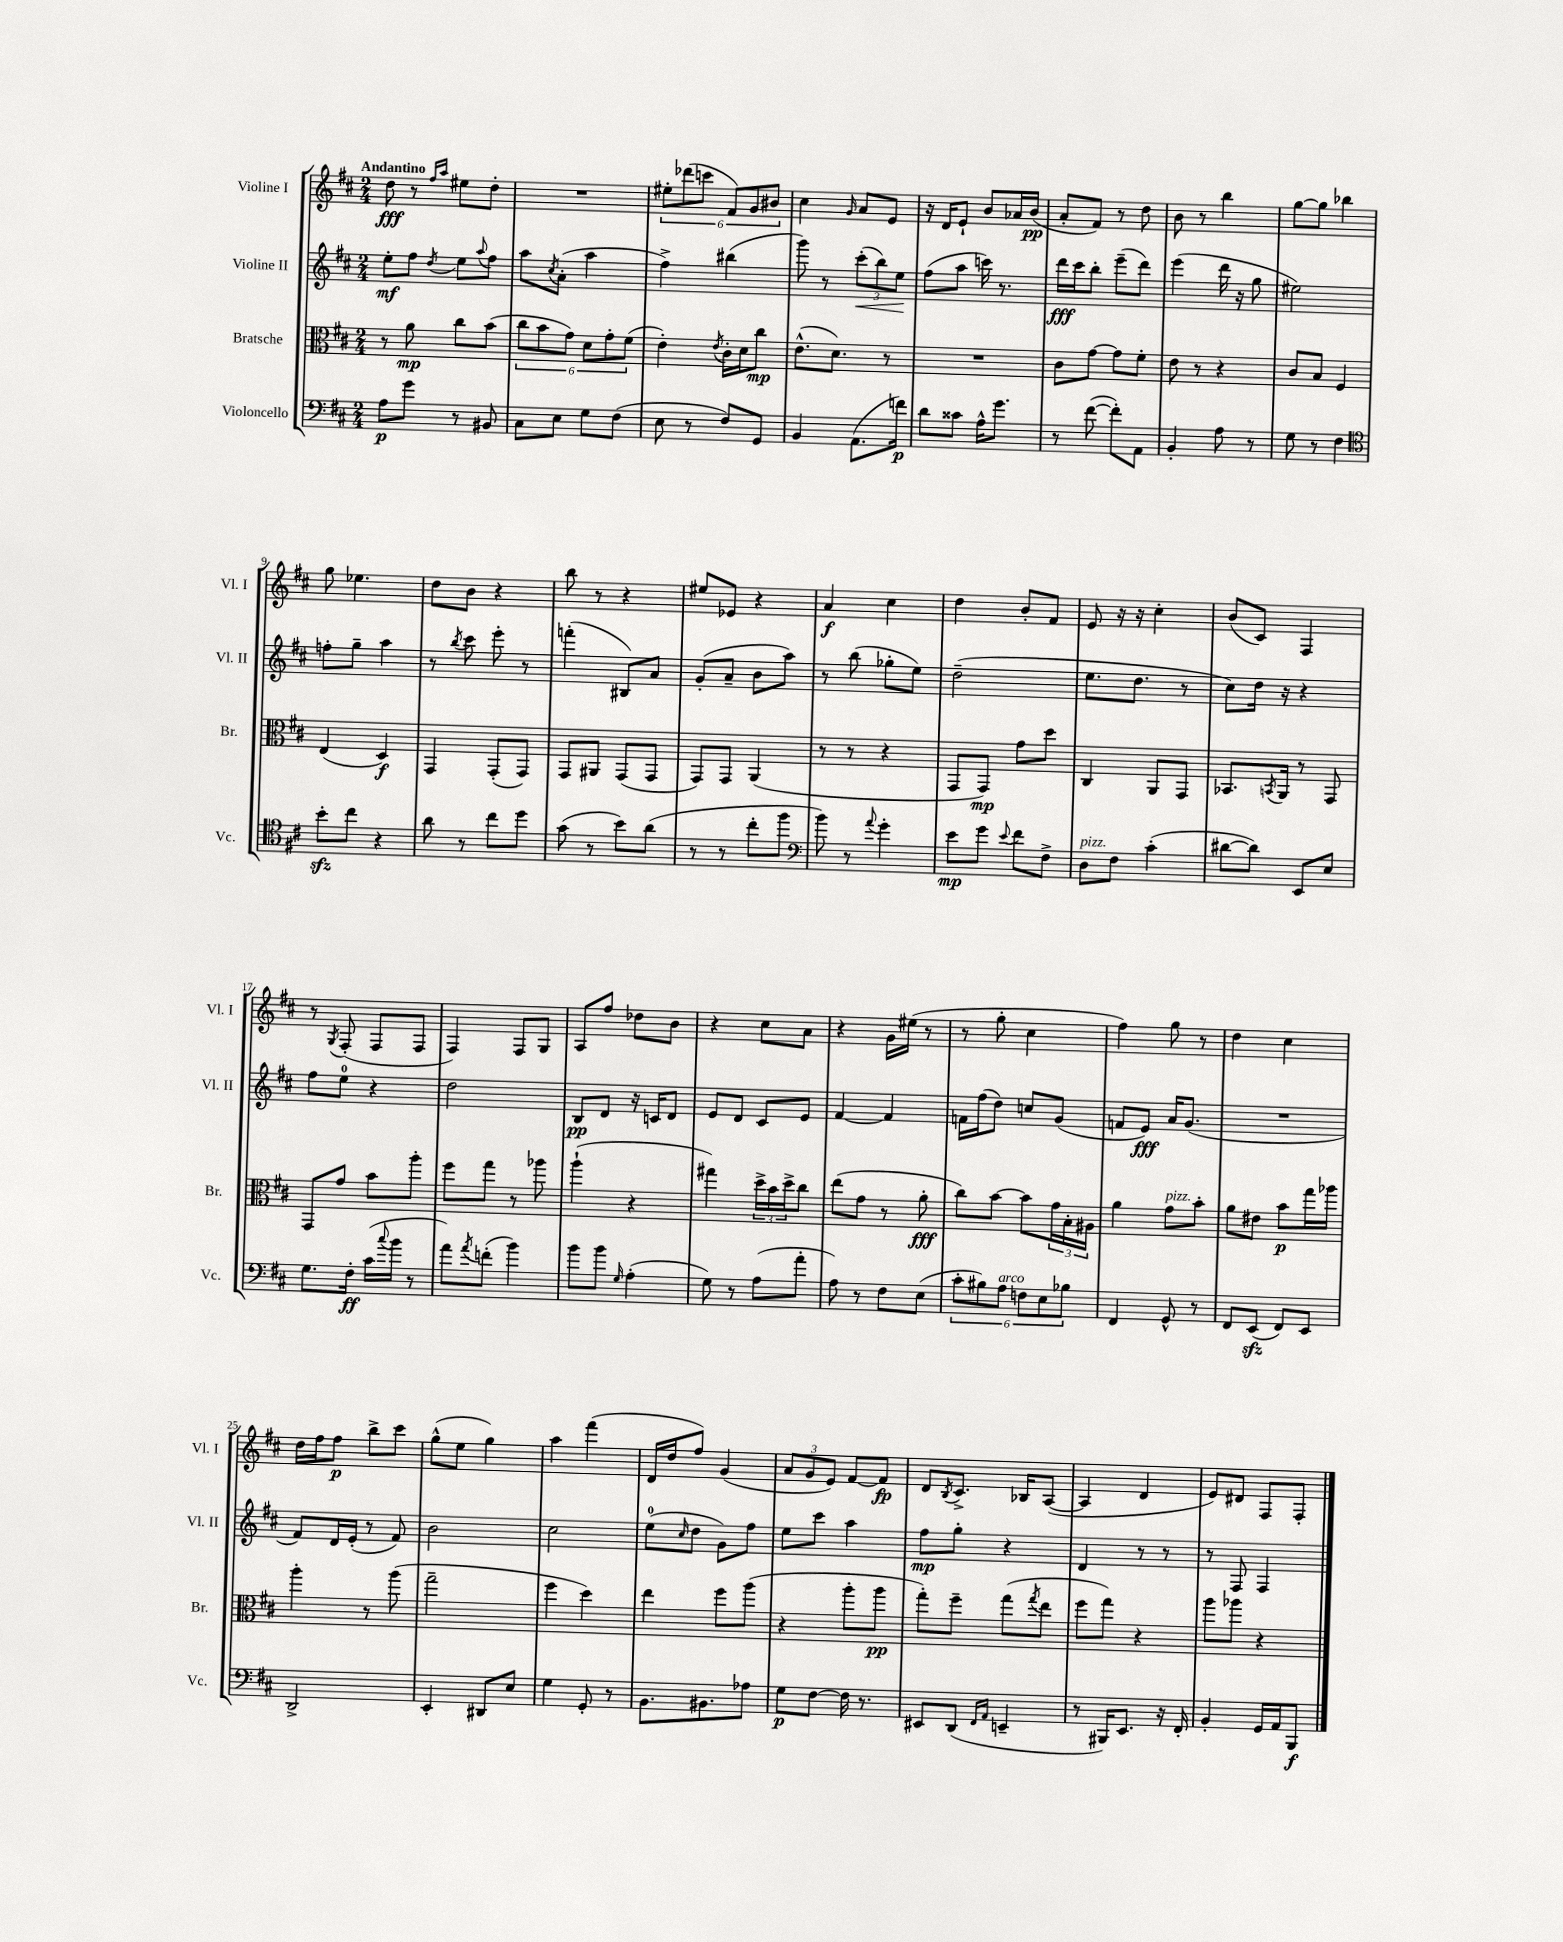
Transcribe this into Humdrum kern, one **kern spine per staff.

**kern	**dynam	**kern	**dynam	**kern	**dynam	**kern	**dynam
*part4	*part4	*part3	*part3	*part2	*part2	*part1	*part1
*staff4	*staff4	*staff3	*staff3	*staff2	*staff2	*staff1	*staff1
*I"Violoncello	*	*I"Bratsche	*	*I"Violine II	*	*I"Violine I	*
*I'Vc.	*	*I'Br.	*	*I'Vl. II	*	*I'Vl. I	*
*clefF4	*	*clefC3	*	*clefG2	*	*clefG2	*
*k[f#c#]	*	*k[f#c#]	*	*k[f#c#]	*	*k[f#c#]	*
*M2/4	*	*M2/4	*	*M2/4	*	*M2/4	*
=1	=1	=1	=1	=1	=1	=1	=1
!	!	!	!	!	!	!LO:TX:a:B:t=Andantino	!
8A\L	p	8r	.	8ee'\L	mf	8dd\	fff
8g\J	.	8a\	mp	8ff#\J	.	8r	.
.	.	.	.	.	.	16qqff#/LL	.
.	.	.	.	8qdd/	.	16qqaa/JJ	.
8r	.	8cc#\L	.	8ee\L	.	8ee#X\L	.
.	.	.	.	8qqaa/	.	.	.
8BB#X/	.	(8b\J	.	8ff#\J	.	8dd'\J	.
=2	=2	=2	=2	=2	=2	=2	=2
8C#\L	.	12cc#\L	.	8aa\L	.	2r	.
.	.	12b\	.	.	.	.	.
.	.	.	.	8qcc#/	.	.	.
8E\J	.	.	.	(8a'\J	.	.	.
.	.	12g\J)	.	.	.	.	.
8G\L	.	12d\L	.	4aa\	.	.	.
.	.	12g'\	.	.	.	.	.
(8F#\J	.	.	.	.	.	.	.
.	.	(12f#\J	.	.	.	.	.
=3	=3	=3	=3	=3	=3	=3	=3
8E\	.	4e'\)	.	4ff#^\)	.	12ee#X'\L	.
.	.	.	.	.	.	(12ddd-X\	.
8r	.	.	.	.	.	.	.
.	.	.	.	.	.	12cccn\J	.
.	.	8qe/	.	.	.	.	.
8F#/L)	.	16c#'\LL	.	(4bb#X\	.	12f#/L)	.
.	.	16d\J	.	.	.	.	.
.	.	.	.	.	.	12g/	.
8GG/J	.	8cc#\J	mp	.	.	.	.
.	.	.	.	.	.	12b#X/J	.
=4	=4	=4	=4	=4	=4	=4	=4
4BB/	.	(8.e^^\L	.	8ggg\)	.	4cc#\	.
.	.	.	.	8r	.	.	.
.	.	8.d\J)	.	.	.	.	.
.	.	.	.	.	.	16qqg/	.
!	!	!	!	!	!LO:HP:b	!	!
(8.AA\L	.	.	.	(12ccc#'\L	<	8a/L	.
.	.	.	.	12bb\)	.	.	.
.	.	8r	.	.	.	8e/J	.
.	.	.	.	12ee\J	.	.	.
16fn\Jk)	p	.	.	.	.	.	.
.	.	.	.	.	[	.	.
=5	=5	=5	=5	=5	=5	=5	=5
8d\L	.	2r	.	(8ff#\L	.	16r	.
.	.	.	.	.	.	16d/KL	.
8c##X\J	.	.	.	8aa\J	.	8e`/J	.
16A^^\KL	.	.	.	16cccn\)	.	8b/L	.
8.g\J	.	.	.	8.r	.	.	.
.	.	.	.	.	.	16a-X/L	.
.	.	.	.	.	.	(16b/JJ	pp
=6	=6	=6	=6	=6	=6	=6	=6
8r	.	8c#\L	.	16ddd\LL	fff	8a'/L	.
.	.	.	.	16ccc#\J	.	.	.
([8f#\	.	[8g\J	.	8bb'\J	.	8f#/J)	.
8f#'\L])	.	8g\L]	.	(8eee~\L	.	8r	.
8AA\J	.	8f#'\J	.	8ddd\J)	.	8dd\	.
=7	=7	=7	=7	=7	=7	=7	=7
4BB'/	.	8e\	.	(4eee\	.	8b\	.
.	.	8r	.	.	.	8r	.
8A\	.	4r	.	16ddd\	.	4bb\	.
.	.	.	.	16r	.	.	.
8r	.	.	.	8gg\	.	.	.
=8	=8	=8	=8	=8	=8	=8	=8
8G\	.	8c#/L	.	2ee#X\)	.	[8gg\L	.
8r	.	8B/J	.	.	.	8gg\J]	.
4F#\	.	4F#/	.	.	.	4bb-X\	.
!!LO:LB:g=z
=9	=9	=9	=9	=9	=9	=9	=9
*clefC4	*	*	*	*	*	*	*
8bzz'\L	.	(4E/	.	8ffn'\L	.	8gg\	.
8cc#\J	.	.	.	8gg~\J	.	4.ee-X\	.
4r	.	4D/)	f	4aa\	.	.	.
=10	=10	=10	=10	=10	=10	=10	=10
8a\	.	4GG/	.	8r	.	8dd\L	.
.	.	.	.	8qbb/	.	.	.
8r	.	.	.	8ccc#\	.	8b\J	.
8cc#\L	.	(8GG'/L	.	8eee'\	.	4r	.
8dd\J	.	8GG/J)	.	8r	.	.	.
=11	=11	=11	=11	=11	=11	=11	=11
(8g\	.	8GG/L	.	(4fffn'\	.	8bb\	.
8r	.	8AA#X/J	.	.	.	8r	.
8b\L)	.	(8GG/L	.	8B#X/L)	.	4r	.
(8a\J	.	8GG/J	.	8a/J	.	.	.
=12	=12	=12	=12	=12	=12	=12	=12
8r	.	8GG/L)	.	(8g'/L	.	8ee#X/L	.
8r	.	8GG/J	.	8a~/J	.	8e-X/J	.
8cc#'\L	.	(4AA/	.	8b\L	.	4r	.
8ff#\J	.	.	.	8aa\J)	.	.	.
=13	=13	=13	=13	=13	=13	=13	=13
*clefF4	*	*	*	*	*	*	*
8b\)	.	8r	.	8r	.	4a/	f
8r	.	8r	.	(8bb\	.	.	.
8qqa/	.	.	.	.	.	.	.
4g'\	.	4r	.	8gg-X'\L	.	4cc#\	.
.	.	.	.	8ee\J)	.	.	.
=14	=14	=14	=14	=14	=14	=14	=14
8e\L	mp	8GG/L	.	(2dd~\	.	4dd\	.
8g\J	.	8GG/J)	mp	.	.	.	.
8qqe/	.	.	.	.	.	.	.
8f#\L	.	8g\L	.	.	.	8b'/L	.
8F#^\J	.	8dd\J	.	.	.	8f#/J	.
=15	=15	=15	=15	=15	=15	=15	=15
!LO:TX:a:i:t=pizz.	!	!	!	!	!	!	!
8D\L	.	4C#/	.	8.ee\L	.	8e/	.
8F#\J	.	.	.	.	.	16r	.
.	.	.	.	8.dd\J	.	16r	.
(4c#'\	.	8AA/L	.	.	.	4cc#'\	.
.	.	8GG/J	.	8r	.	.	.
=16	=16	=16	=16	=16	=16	=16	=16
[8d#X\L	.	8.BB-X/L	.	8cc#\L)	.	(8b/L	.
8d#\J])	.	.	.	16dd\Jk	.	8c#/J)	.
.	.	8qBBn/	.	.	.	.	.
.	.	16AA/Jk	.	16r	.	.	.
8EE/L	.	8r	.	4r	.	4F#/	.
8E/J	.	8GG/	.	.	.	.	.
!!LO:LB:g=z
=17	=17	=17	=17	=17	=17	=17	=17
8.G\L	.	8GG/L	.	8ff#\L	.	8r	.
.	.	.	.	.	.	8qG/	.
.	.	8g/J	.	8ee\J	.	(8F#'/	.
16F#'\Jk	ff	.	.	.	.	.	.
(16c#\LL	.	8b\L	.	4r	.	8F#/L	.
8qqcc#/	.	.	.	.	.	.	.
16b\JJ	.	.	.	.	.	.	.
8r	.	8aa'\J	.	.	.	8F#/J	.
=18	=18	=18	=18	=18	=18	=18	=18
8a\L)	.	8ff#\L	.	2dd\	.	4F#/)	.
8qa/	.	.	.	.	.	.	.
(8fn'\J	.	8gg\J	.	.	.	.	.
4b\)	.	8r	.	.	.	8F#/L	.
.	.	8aa-X\	.	.	.	8G/J	.
=19	=19	=19	=19	=19	=19	=19	=19
8b\L	.	(4aa`\	.	8B/L	pp	8A/L	.
8b\J	.	.	.	8d/J	.	8ff#/J	.
16qqG/	.	.	.	.	.	.	.
(4A'\	.	4r	.	16r	.	8dd-X\L	.
.	.	.	.	16cn/KL	.	.	.
.	.	.	.	8d/J	.	8b\J	.
=20	=20	=20	=20	=20	=20	=20	=20
8G\)	.	4gg#X\)	.	8e/L	.	4r	.
8r	.	.	.	8d/J	.	.	.
(8A\L	.	24dd^\LL	.	8c#/L	.	8cc#\L	.
.	.	24b\	.	.	.	.	.
.	.	24dd^\J	.	.	.	.	.
8a'\J	.	8cc#\J	.	8e/J	.	8a\J	.
=21	=21	=21	=21	=21	=21	=21	=21
8A\)	.	(8ee\L	.	[4f#/	.	4r	.
8r	.	8g\J	.	.	.	.	.
8F#\L	.	8r	.	4f#/]	.	16g\LL	.
.	.	.	.	.	.	(16ee#X\JJ	.
(8E\J	.	8a'\	fff	.	.	8r	.
=22	=22	=22	=22	=22	=22	=22	=22
12c#'\L	.	8cc#\L)	.	16fn\LL	.	8r	.
.	.	.	.	(16ff#\J	.	.	.
12B#X\)	.	.	.	.	.	.	.
.	.	[8b\J	.	8dd\J)	.	8gg'\	.
!LO:TX:a:i:t=arco	!	!	!	!	!	!	!
12A\J	.	.	.	.	.	.	.
12Fn\L	.	8b\L]	.	8ccn/L	.	4cc#\	.
12E\	.	.	.	.	.	.	.
.	.	24g\L	.	(8g/J	.	.	.
12B-X\J	.	24B'\	.	.	.	.	.
.	.	24A#X\JJ	.	.	.	.	.
=23	=23	=23	=23	=23	=23	=23	=23
4FF#/	.	4a\	.	8fn/L	.	4ff#\)	.
.	.	.	.	8e/J)	fff	.	.
!	!	!LO:TX:a:i:t=pizz.	!	!	!	!	!
8GG^^/	.	8g\L	.	16a/KL	.	8gg\	.
.	.	.	.	(8.g/J	.	.	.
8r	.	8b'\J	.	.	.	8r	.
=24	=24	=24	=24	=24	=24	=24	=24
8FF#/L	.	8a\L	.	2r	.	4dd\	.
(8EEzz/J	.	8e#X\J	.	.	.	.	.
8FF#/L)	.	8b\L	p	.	.	4cc#\	.
8EE/J	.	16gg\L	.	.	.	.	.
.	.	16aa-X\JJ	.	.	.	.	.
!!LO:LB:g=z
=25	=25	=25	=25	=25	=25	=25	=25
2DD^/	.	4aa'\	.	8f#/L)	.	16dd\LL	.
.	.	.	.	.	.	16ff#\J	.
.	.	.	.	16d/L	.	8ff#\J	p
.	.	.	.	(16e'/JJ	.	.	.
.	.	8r	.	8r	.	8bb^\L	.
.	.	(8aa\	.	8f#/)	.	8ccc#\J	.
=26	=26	=26	=26	=26	=26	=26	=26
4EE'/	.	2gg~\	.	2b\	.	(8gg^^\L	.
.	.	.	.	.	.	8ee\J	.
8DD#X/L	.	.	.	.	.	4gg\)	.
8E/J	.	.	.	.	.	.	.
=27	=27	=27	=27	=27	=27	=27	=27
4G\	.	4ff#\	.	2cc#\	.	4aa\	.
8GG'/	.	4dd\)	.	.	.	(4fff#\	.
8r	.	.	.	.	.	.	.
=28	=28	=28	=28	=28	=28	=28	=28
8.BB\L	.	4ee\	.	(8ee\L	.	16d/LL	.
.	.	.	.	.	.	16dd/J	.
.	.	.	.	16qqcc#/	.	.	.
.	.	.	.	8dd\J	.	8ff#/J)	.
8.BB#X\	.	.	.	.	.	.	.
.	.	8ff#\L	.	8g\L)	.	(4g/	.
8A-X\J	.	(8aa\J	.	8ff#\J	.	.	.
=29	=29	=29	=29	=29	=29	=29	=29
8G\L	p	4r	.	8ee\L	.	12a/L	.
.	.	.	.	.	.	12g/	.
[8F#\J	.	.	.	8ccc#\J	.	.	.
.	.	.	.	.	.	12e/J)	.
16F#\]	.	8aa'\L	.	4aa\	.	[8f#/L	.
8.r	.	.	.	.	.	.	.
.	.	8aa\J	pp	.	.	8f#/J]	fp
=30	=30	=30	=30	=30	=30	=30	=30
8EE#X/L	.	8gg'\L)	.	8ff#\L	mp	8d/L	.
.	.	.	.	.	.	8qB/	.
(8DD/J	.	8ff#~\J	.	8gg'\J	.	8.c#^/J	.
16qqFF#/LL	.	.	.	.	.	.	.
16qqAA/JJ	.	.	.	.	.	.	.
4EEn~/	.	(8gg\L	.	4r	.	.	.
.	.	.	.	.	.	16B-X/KL	.
.	.	8qgg/	.	.	.	.	.
.	.	8ee\J	.	.	.	([8A/J	.
=31	=31	=31	=31	=31	=31	=31	=31
8r	.	8ff#\L	.	4d/	.	4A/]	.
16BBB#X/KL)	.	8gg\J)	.	.	.	.	.
8.EE/J	.	.	.	.	.	.	.
.	.	4r	.	8r	.	4d/	.
16r	.	.	.	8r	.	.	.
16FF#'/	.	.	.	.	.	.	.
=32	=32	=32	=32	=32	=32	=32	=32
4BB'/	.	8aa\L	.	8r	.	8e/L)	.
.	.	8aa-X\J	.	8F#/	.	8d#X/J	.
16GG/LL	.	4r	.	4F#/	.	8F#/L	.
16AA/J	.	.	.	.	.	.	.
8BBB/J	f	.	.	.	.	8F#'/J	.
==	==	==	==	==	==	==	==
*-	*-	*-	*-	*-	*-	*-	*-
